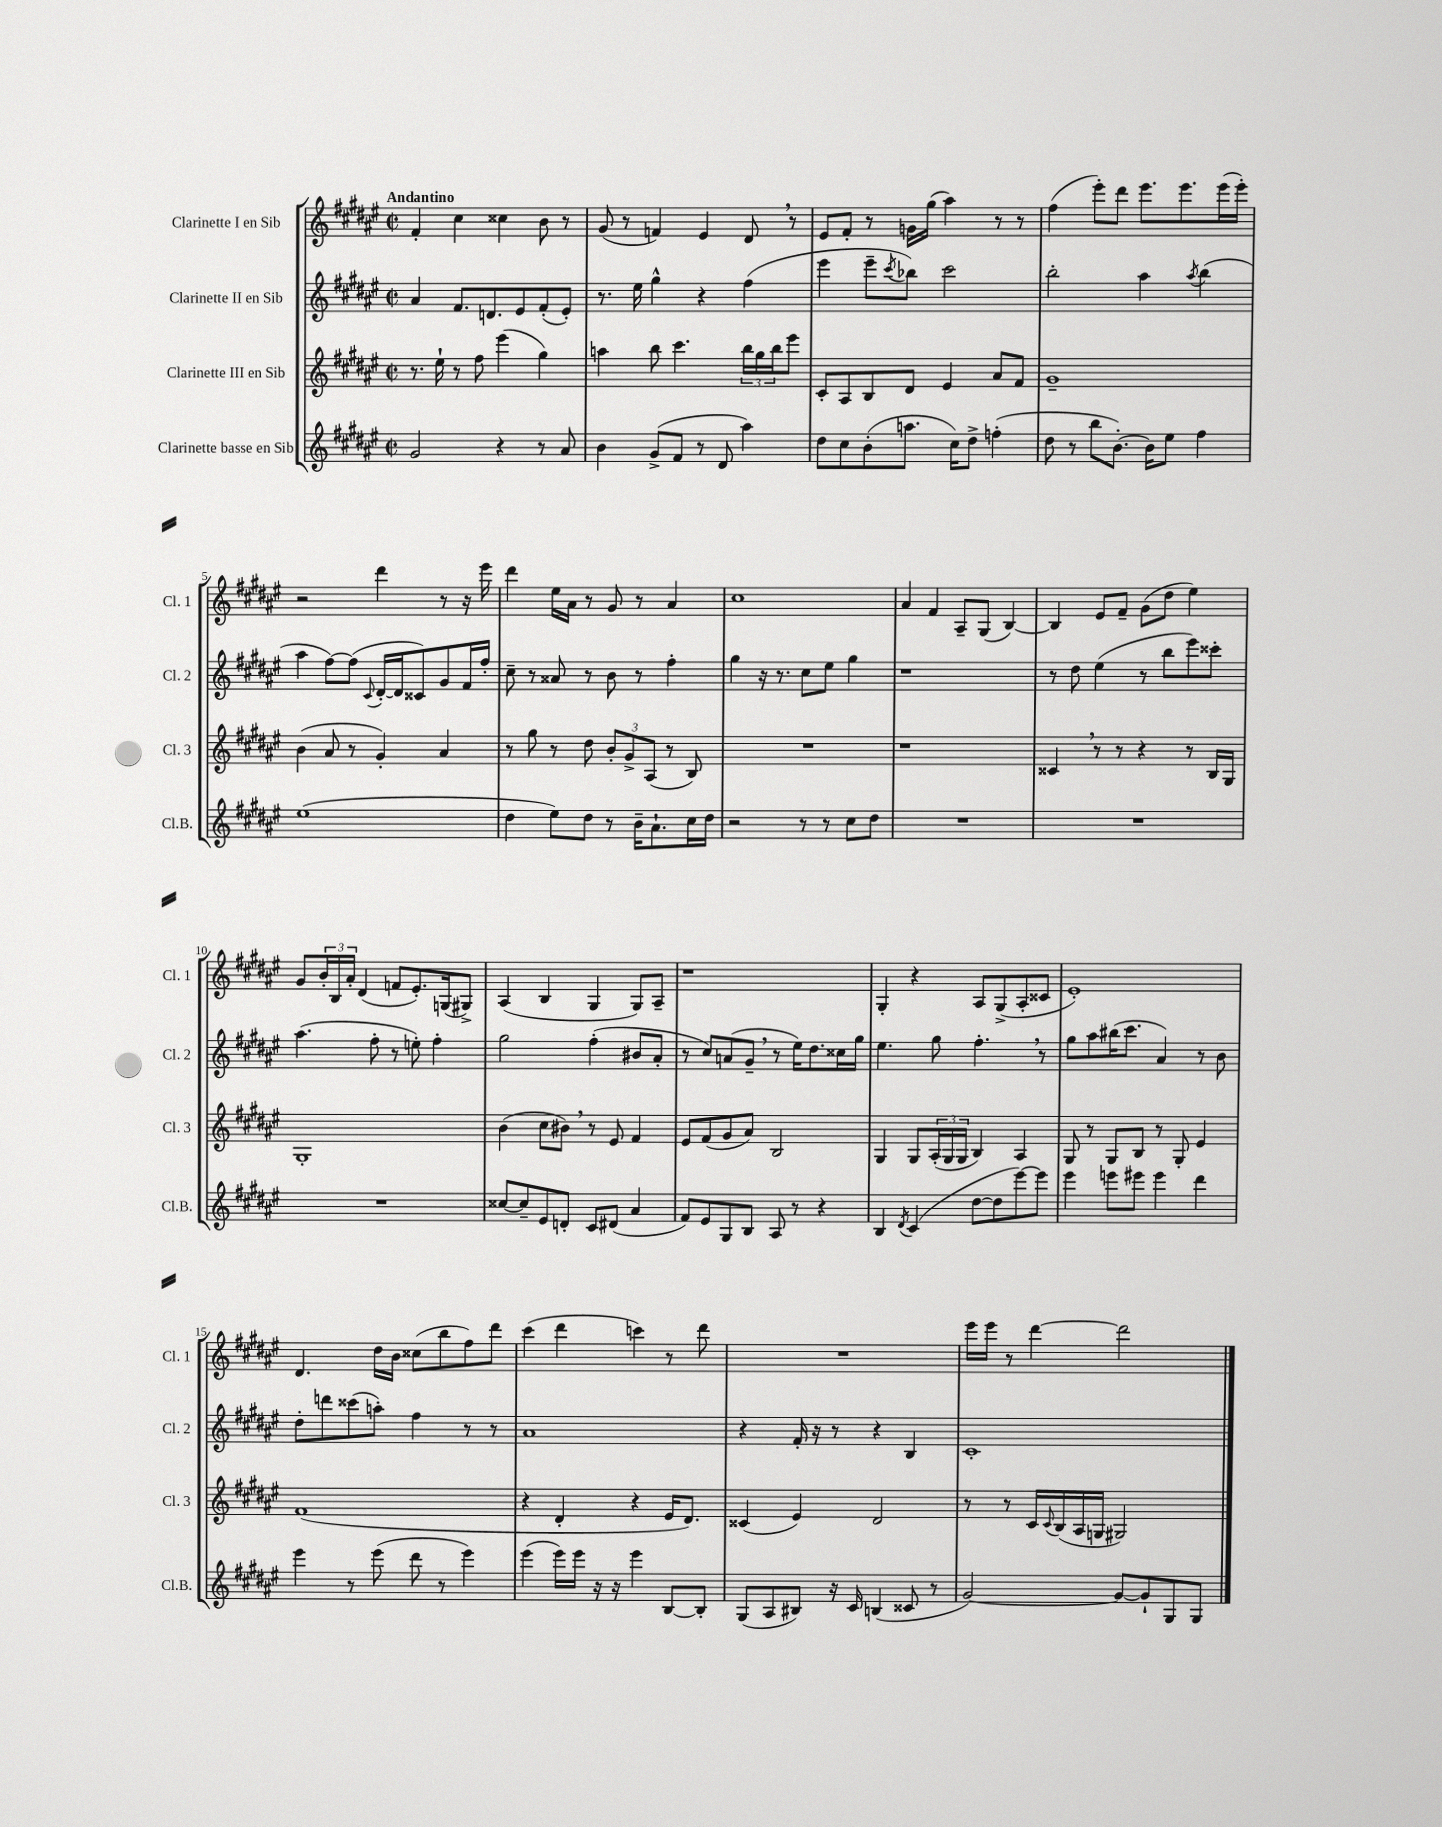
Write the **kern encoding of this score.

**kern	**kern	**kern	**kern
*staff4	*staff3	*staff2	*staff1
*clefG2	*clefG2	*clefG2	*clefG2
*k[f#c#g#d#a#e#]	*k[f#c#g#d#a#e#]	*k[f#c#g#d#a#e#]	*k[f#c#g#d#a#e#]
*M2/2	*M2/2	*M2/2	*M2/2
*met(c|)	*met(c|)	*met(c|)	*met(c|)
2g#/	8.r	4a#/	4f#'/
.	16ee#`\	.	.
.	8r	8.f#/L	4cc#\
.	8ff#\	.	.
.	.	8.d/	.
4r	(4eee#\	.	4cc##\
.	.	8e#/	.
8r	4gg#\)	(8f#'/	8b\
8a#/	.	8e#'/J)	8r
=	=	=	=
4b\	4aa\	8.r	(8g#/
.	.	.	8r
.	.	16ee#\	.
(8g#^/L	8bb\	4gg#^^\	4f/)
8f#/J	4.ccc#\	.	.
8r	.	4r	4e#/
8d#/	.	.	.
4aa#\)	24bb\LL	(4ff#\	8d#/
.	24gg#\	.	.
.	24bb\J	.	.
.	8eee#\J	.	8r
=	=	=	=
8dd#\L	8c#'/L	4eee#\	8e#/L
8cc#\	8A#/	.	8f#'/J
(8b'\	8B/	8eee#~\L	8r
.	.	8qccc#/	.
8.aa\J	8d#/J	8bb-\J)	16g\LL
.	.	.	(16gg#\JJ
.	4e#/	2ccc#\	4aa#\)
16cc#\LK)	.	.	.
8dd#^\J	.	.	.
(4ff'\	8a#/L	.	8r
.	8f#/J	.	8r
=	=	=	=
8dd#\	1g#~	2bb'\	(4ff#\
8r	.	.	.
8bb\L	.	.	8eee#'\L)
[8.b'\J)	.	.	8ddd#\J
.	.	4aa#\	8.eee#\L
16b\]LK	.	.	.
8ee#\J	.	.	.
.	.	.	8.eee#\
.	.	8qaa#/	.
4ff#\	.	(4bb\	.
.	.	.	(16eee#\L
.	.	.	16eee#'\JJ)
=	=	=	=
(1ee#	(4b\	4aa#\	2r
.	8a#/	[8ff#\L)	.
.	8r	(8ff#\]J	.
.	.	8qqc#/	.
.	4g#'/)	[16d#'/LL	4ddd#\
.	.	16d#/]J	.
.	.	8c##/)	.
.	4a#/	8g#/	8r
.	.	16f#/L	16r
.	.	16ff#'/JJ	16eee#\
=	=	=	=
4dd#\	8r	8cc#~\	4ddd#\
.	8gg#\	8r	.
8ee#\L)	8r	8a##/	16ee#\LL
.	.	.	16a#\JJ
8dd#\J	8dd#\	8r	8r
8r	12b'/L	8b\	8g#/
.	12g#^/	.	.
16b~\LK	.	8r	8r
.	(12A#/J	.	.
8.a#`\	.	.	.
.	8r	4ff#'\	4a#/
16cc#\L	8B/)	.	.
16dd#\JJ	.	.	.
=	=	=	=
2r	1r	4gg#\	1cc#
.	.	16r	.
.	.	8.r	.
8r	.	8cc#\L	.
8r	.	8ee#\J	.
8cc#\L	.	4gg#\	.
8dd#\J	.	.	.
=	=	=	=
1r	1r	1r	4a#/
.	.	.	4f#/
.	.	.	8A#~/L
.	.	.	(8G#/J
.	.	.	[4B/)
=	=	=	=
1r	4c##/	8r	4B/]
.	.	8dd#\	.
.	8r	(4ee#\	8e#/L
.	8r	.	8f#~/J
.	4r	8r	(8g#\L
.	.	8bb\L	8dd#\J
.	8r	8eee#\)	4ee#\)
.	16B/LL	8ccc##'\J	.
.	16G#/JJ	.	.
=	=	=	=
1r	1G#'	(4.aa#\	8g#/L
.	.	.	24b'/L
.	.	.	24B/
.	.	.	24a#'/JJ
.	.	.	(4d#/
.	.	8ff#'\	.
.	.	8r	8f/L
.	.	8ee'\)	8.e#'/)
.	.	4ff#'\	.
.	.	.	(16G/k
.	.	.	8G#^/J)
=	=	=	=
[8cc##/L	(4b\	2gg#\	(4A#/
8cc##~/]	.	.	.
8e#/	8cc#\L	.	4B/
8d'/J	8b#\J)	.	.
8c#/L	8r	(4ff#'\	4G#/
(8d#/J	8e#/	.	.
4a#/	4f#/	8b#/L	8G#/L)
.	.	8a#'/J	8A#~/J
=	=	=	=
8f#/L)	8e#/L	8r	1r
8e#/	(8f#/	8cc#/L)	.
8G#/	8g#/	(8a/	.
8B/J	8a#/J)	8g#~/J	.
8A#/	2B/	8r	.
8r	.	16ee#\LK)	.
.	.	8.dd#\	.
4r	.	.	.
.	.	16cc##\L	.
.	.	16gg#\JJ	.
=	=	=	=
4B/	4G#/	4.ee#\	4G#'/
8qd#/	.	.	.
(4c#/	8G#/L	.	4r
.	(24A#'/L	8gg#\	.
.	24G#/	.	.
.	24G#/JJ	.	.
[8dd#\L	4B/)	4.ff#'\	8A#/L
8dd#\]	.	.	(8G#^/
[8eee#\)	4A#/	.	8A#'/
8eee#\]J	.	8r	8c##/J
=	=	=	=
4eee#\	8G#/	8gg#\L	1e#')
.	8r	8aa#\	.
8eee\L	8G#/L	(16bb#\K	.
.	.	8.ccc#\J	.
8eee#\J	8B/J	.	.
4eee#\	8r	4a#/)	.
.	8G#'/	.	.
4ddd#\	4e#/	8r	.
.	.	8b\	.
=	=	=	=
4eee#\	(1f#	8dd#'\L	4.d#/
.	.	8ddd\	.
8r	.	(8ccc##\	.
(8eee#\	.	8aa'\J)	16dd#\LL
.	.	.	16b\JJ
8ddd#\	.	4ff#\	(8cc##\L
8r	.	.	8bb\
4eee#\)	.	8r	8ff#\)
.	.	8r	8ddd#\J
=	=	=	=
(4eee#\	4r	1a#	(4ccc#\
16eee#\LL)	4d#'/	.	4ddd#\
16eee#\JJ	.	.	.
16r	.	.	.
16r	.	.	.
4eee#\	4r	.	4ccc\)
[8B/L	16e#/LK	.	8r
.	8.d#/J)	.	.
8B'/]J	.	.	8ddd#\
=	=	=	=
(8G#/L	(4c##/	4r	1r
8A#/	.	.	.
8B#/J)	4e#/)	16f#'/	.
.	.	16r	.
16r	.	8r	.
16c#/	.	.	.
(4B/	2d#/	4r	.
8c##/	.	4B/	.
8r	.	.	.
=	=	=	=
[2g#/)	8r	1c#'	16eee#\LL
.	.	.	16eee#\JJ
.	8r	.	8r
.	16c#/LL	.	[4ddd#\
.	8qqc#/	.	.
.	(16B/	.	.
.	16A#/	.	.
.	16G/JJ	.	.
8g#/_L	2G#/)	.	2ddd#\]
8g#`/]	.	.	.
8G#/	.	.	.
8G#/J	.	.	.
==	==	==	==
*-	*-	*-	*-
